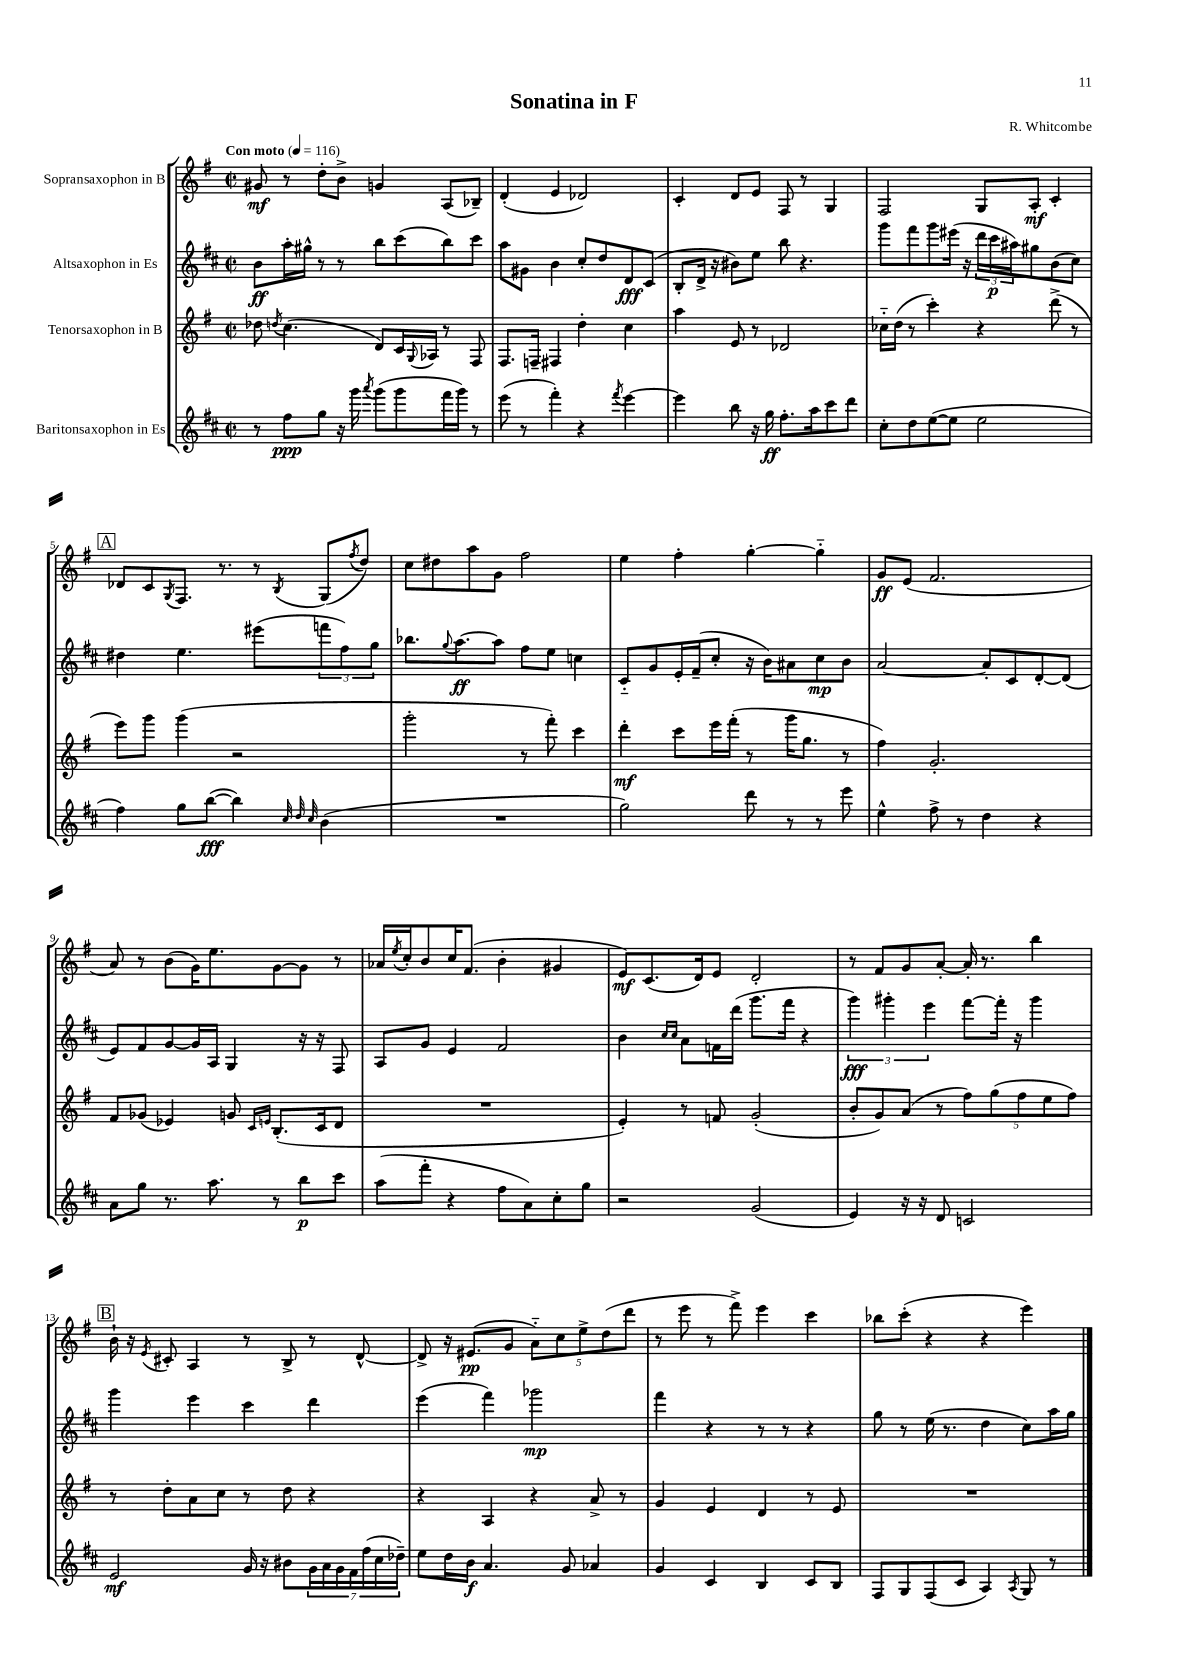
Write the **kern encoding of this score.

**kern	**dynam	**kern	**dynam	**kern	**dynam	**kern	**dynam
*part4	*part4	*part3	*part3	*part2	*part2	*part1	*part1
*staff4	*staff4	*staff3	*staff3	*staff2	*staff2	*staff1	*staff1
*I"Baritonsaxophon in Es	*	*I"Tenorsaxophon in B	*	*I"Altsaxophon in Es	*	*I"Sopransaxophon in B	*
*clefG2	*	*clefG2	*	*clefG2	*	*clefG2	*
*k[f#c#]	*	*k[f#]	*	*k[f#c#]	*	*k[f#]	*
*M2/2	*	*M2/2	*	*M2/2	*	*M2/2	*
*met(c|)	*	*met(c|)	*	*met(c|)	*	*met(c|)	*
*MM116	*	*MM116	*	*MM116	*	*MM116	*
=1	=1	=1	=1	=1	=1	=1	=1
!	!	!	!	!	!	!LO:TX:a:B:t=Con moto	!
8r	.	8dd-X\	.	8b\L	ff	8g#X/	mf
.	.	8qddn/	.	.	.	.	.
8ff#\L	ppp	(4.cc\	.	16aa'\L	.	8r	.
.	.	.	.	16gg#X^^\JJ	.	.	.
8gg\J	.	.	.	8r	.	8dd'\L	.
16r	.	.	.	8r	.	8b^\J	.
16ggg\	.	.	.	.	.	.	.
8qaaa/	.	.	.	.	.	.	.
(8ggg\L	.	8d/L)	.	8bb\L	.	4gn/	.
8ggg\	.	16c/L	.	(8ccc#\	.	.	.
.	.	8qqG/	.	.	.	.	.
.	.	16A-X/JJ	.	.	.	.	.
16fff#\L	.	8r	.	8bb\)	.	(8A/L	.
16ggg\JJ)	.	.	.	.	.	.	.
8r	.	8F#/	.	8ccc#\J	.	8B-X~/J)	.
=2	=2	=2	=2	=2	=2	=2	=2
(8eee\	.	8.F#/L	.	8aa\L	.	(4d'/	.
8r	.	.	.	8g#X\J	.	.	.
.	.	16Fn~/Jk	.	.	.	.	.
4fff#'\)	.	4F#X/	.	4b\	.	4e/	.
4r	.	4dd'\	.	8cc#'/L	.	2d-X/)	.
.	.	.	.	8dd/	.	.	.
8qfff#/	.	.	.	.	.	.	.
[4eee\	.	4cc\	.	8d/	fff	.	.
.	.	.	.	(8c#/J	.	.	.
=3	=3	=3	=3	=3	=3	=3	=3
4eee\]	.	4aa\	.	8B'/L	.	4c'/	.
.	.	.	.	16d^/Jk	.	.	.
.	.	.	.	16r	.	.	.
8bb\	.	8e/	.	8b#X\L)	.	8d/L	.
16r	.	8r	.	8ee\J	.	8e/J	.
16gg\	ff	.	.	.	.	.	.
8.ff#'\L	.	2d-X/	.	8bb\	.	8F#/	.
.	.	.	.	4.r	.	8r	.
16aa\k	.	.	.	.	.	.	.
8ccc#\	.	.	.	.	.	4G/	.
8ddd\J	.	.	.	.	.	.	.
=4	=4	=4	=4	=4	=4	=4	=4
8cc#'\L	.	16cc-X\LL	.	8ggg\L	.	2F#/	.
.	.	(16dd\JJ	.	.	.	.	.
8dd\	.	8r	.	8fff#\	.	.	.
([8ee\	.	4ccc'\)	.	8ggg\	.	.	.
8ee\J]	.	.	.	(16eee#X\Jk	.	.	.
.	.	.	.	16r	.	.	.
2ee\	.	4r	.	24ddd\LL	.	8G/L	.
.	.	.	.	24ccc#\	p	.	.
.	.	.	.	24aa#X\J)	.	.	.
.	.	.	.	8gg#X\	.	8A'/J	mf
.	.	(8ddd^\	.	(8b\	.	4c'/	.
.	.	8r	.	8cc#\J)	.	.	.
!!LO:LB:g=z
!!LO:REH:place=s1:t=A
=5	=5	=5	=5	=5	=5	=5	=5
4ff#\)	.	8eee\L)	.	4dd#X\	.	8d-X/L	.
.	.	8ggg\J	.	.	.	8c/	.
.	.	.	.	.	.	8qG/	.
8gg\L	.	(4ggg\	.	4.ee\	.	8.F#/J	.
([8bb\J	fff	.	.	.	.	.	.
.	.	.	.	.	.	8.r	.
4bb\])	.	2r	.	.	.	.	.
.	.	.	.	(8eee#X\L	.	8r	.
32qqcc#/	.	.	.	.	.	.	.
32qqdd/	.	.	.	.	.	.	.
32qqcc#/	.	.	.	.	.	8qB/	.
(4b\	.	.	.	12fffn\	.	(8G/L	.
.	.	.	.	12ff#\)	.	.	.
.	.	.	.	.	.	8qff#/	.
.	.	.	.	.	.	8dd/J)	.
.	.	.	.	12gg\J	.	.	.
=6	=6	=6	=6	=6	=6	=6	=6
1r	.	2ggg'\	.	8.bb-X\L	.	8cc\L	.
.	.	.	.	.	.	8dd#X\	.
.	.	.	.	8qqgg/	.	.	.
.	.	.	.	[8.aa\	ff	.	.
.	.	.	.	.	.	8aa\	.
.	.	.	.	8aa\J]	.	8g\J	.
.	.	8r	.	8ff#\L	.	2ff#\	.
.	.	8fff#'\)	.	8ee\J	.	.	.
.	.	4ccc\	.	4ccn\	.	.	.
=7	=7	=7	=7	=7	=7	=7	=7
2gg\)	.	4ddd'\	mf	8c#/L	.	4ee\	.
.	.	.	.	8g/	.	.	.
.	.	8ccc\L	.	16e'/L	.	4ff#'\	.
.	.	.	.	(16f#~/J	.	.	.
.	.	16eee\L	.	8cc#'/J	.	.	.
.	.	(16fff#'\JJ	.	.	.	.	.
8ddd\	.	8r	.	16r	.	[4gg'\	.
.	.	.	.	16b\KL)	.	.	.
8r	.	16ggg\KL	.	8a#X\	.	.	.
.	.	8.gg\J	.	.	.	.	.
8r	.	.	.	8cc#\	mp	4gg\]	.
8eee\	.	8r	.	8b\J	.	.	.
=8	=8	=8	=8	=8	=8	=8	=8
4ee^^\	.	4ff#\)	.	[2a/	.	8g/L	ff
.	.	.	.	.	.	(8e/J	.
8ff#^\	.	2.g'/	.	.	.	2.f#/	.
8r	.	.	.	.	.	.	.
4dd\	.	.	.	8a'/L]	.	.	.
.	.	.	.	8c#/	.	.	.
4r	.	.	.	[8d'/	.	.	.
.	.	.	.	(8d/J]	.	.	.
!!LO:LB:g=z
=9	=9	=9	=9	=9	=9	=9	=9
8a\L	.	8f#/L	.	8e/L)	.	8a/)	.
8gg\J	.	(8g-X/J	.	8f#/	.	8r	.
8.r	.	4e-X/)	.	[8g/	.	(8b\L	.
.	.	.	.	16g/L]	.	16g\K)	.
8.aa\	.	.	.	16A/JJ	.	8.ee\	.
.	.	8gn/	.	4G/	.	.	.
.	.	16qqc/LL	.	.	.	.	.
.	.	16qqen/JJ	.	.	.	.	.
8r	.	(8.B'/L	.	.	.	[8g\	.
8bb\L	p	.	.	16r	.	8g\J]	.
.	.	16c/k	.	16r	.	.	.
8ccc#\J	.	8d/J	.	8F#/	.	8r	.
=10	=10	=10	=10	=10	=10	=10	=10
(8aa\L	.	1r	.	8A/L	.	16a-X/LL	.
.	.	.	.	.	.	8qee/	.
.	.	.	.	.	.	16cc'/J	.
8fff#'\J	.	.	.	8g/J	.	8b/	.
4r	.	.	.	4e/	.	16cc/K	.
.	.	.	.	.	.	(8.f#/J	.
8ff#\L	.	.	.	2f#/	.	4b'\	.
8a\)	.	.	.	.	.	.	.
8cc#'\	.	.	.	.	.	4g#X/	.
8gg\J	.	.	.	.	.	.	.
=11	=11	=11	=11	=11	=11	=11	=11
2r	.	4e'/)	.	4b\	.	8e/L)	mf
.	.	.	.	.	.	(8.c/	.
.	.	.	.	16qqcc#/LL	.	.	.
.	.	.	.	16qqcc#/JJ	.	.	.
.	.	8r	.	8a\L	.	.	.
.	.	.	.	.	.	16d/k)	.
.	.	8fn/	.	16fn\L	.	8e/J	.
.	.	.	.	(16ddd\JJ	.	.	.
(2g/	.	(2g'/	.	8.ggg\L	.	2d'/	.
.	.	.	.	16fff#\Jk	.	.	.
.	.	.	.	4r	.	.	.
=12	=12	=12	=12	=12	=12	=12	=12
4e/)	.	8b'/L	.	6ggg\)	fff	8r	.
.	.	8g/)	.	.	.	8f#/L	.
.	.	.	.	6ggg#X'\	.	.	.
16r	.	(8a/J	.	.	.	8g/	.
16r	.	.	.	.	.	.	.
.	.	.	.	6eee\	.	.	.
8d/	.	8r	.	.	.	[8a'/J	.
2cn/	.	10ff#\L)	.	[8fff#\L	.	16a'/]	.
.	.	.	.	.	.	8.r	.
.	.	(10gg\	.	.	.	.	.
.	.	.	.	16fff#'\Jk]	.	.	.
.	.	.	.	16r	.	.	.
.	.	10ff#\	.	.	.	.	.
.	.	.	.	4ggg#\	.	4bb\	.
.	.	10ee\	.	.	.	.	.
.	.	10ff#\J)	.	.	.	.	.
!!LO:LB:g=z
!!LO:REH:place=s1:t=B
=13	=13	=13	=13	=13	=13	=13	=13
2e/	mf	8r	.	4ggg\	.	16b`\	.
.	.	.	.	.	.	16r	.
.	.	.	.	.	.	8qe/	.
.	.	8dd'\L	.	.	.	8c#X'/	.
.	.	8a\	.	4eee\	.	4A/	.
.	.	8cc\J	.	.	.	.	.
16g/	.	8r	.	4ccc#\	.	8r	.
16r	.	.	.	.	.	.	.
8b#X\L	.	8dd\	.	.	.	8B^/	.
28g\L	.	4r	.	4ddd\	.	8r	.
28a\	.	.	.	.	.	.	.
28g\	.	.	.	.	.	.	.
28f#\	.	.	.	.	.	.	.
.	.	.	.	.	.	[8d^^/	.
(28ff#\	.	.	.	.	.	.	.
28cc#\	.	.	.	.	.	.	.
28dd-X~\JJ)	.	.	.	.	.	.	.
=14	=14	=14	=14	=14	=14	=14	=14
8ee\L	.	4r	.	(4eee\	.	8d^/]	.
16dd\L	.	.	.	.	.	16r	.
16b\JJ	f	.	.	.	.	(8.e#X/L	pp
4.a/	.	4A/	.	4fff#\)	.	.	.
.	.	.	.	.	.	8g/J	.
.	.	4r	.	2ggg-X\	mp	10a\L)	.
.	.	.	.	.	.	10cc\	.
8g/	.	.	.	.	.	.	.
.	.	.	.	.	.	10ee^\	.
4a-X/	.	8a^/	.	.	.	.	.
.	.	.	.	.	.	(10dd\	.
.	.	8r	.	.	.	.	.
.	.	.	.	.	.	10ddd\J	.
=15	=15	=15	=15	=15	=15	=15	=15
4g/	.	4g/	.	4fff#\	.	8r	.
.	.	.	.	.	.	8eee\	.
4c#/	.	4e/	.	4r	.	8r	.
.	.	.	.	.	.	8fff#^\)	.
4B/	.	4d/	.	8r	.	4eee\	.
.	.	.	.	8r	.	.	.
8c#/L	.	8r	.	4r	.	4ccc\	.
8B/J	.	8e/	.	.	.	.	.
=16	=16	=16	=16	=16	=16	=16	=16
8F#/L	.	1r	.	8gg\	.	8bb-X\L	.
8G/	.	.	.	8r	.	(8ccc'\J	.
(8F#/	.	.	.	(16ee\	.	4r	.
.	.	.	.	8.r	.	.	.
8c#/J	.	.	.	.	.	.	.
4A/)	.	.	.	4dd\	.	4r	.
8qA/	.	.	.	.	.	.	.
8G/	.	.	.	8cc#\L)	.	4eee\)	.
8r	.	.	.	16aa\L	.	.	.
.	.	.	.	16gg\JJ	.	.	.
==	==	==	==	==	==	==	==
*-	*-	*-	*-	*-	*-	*-	*-
